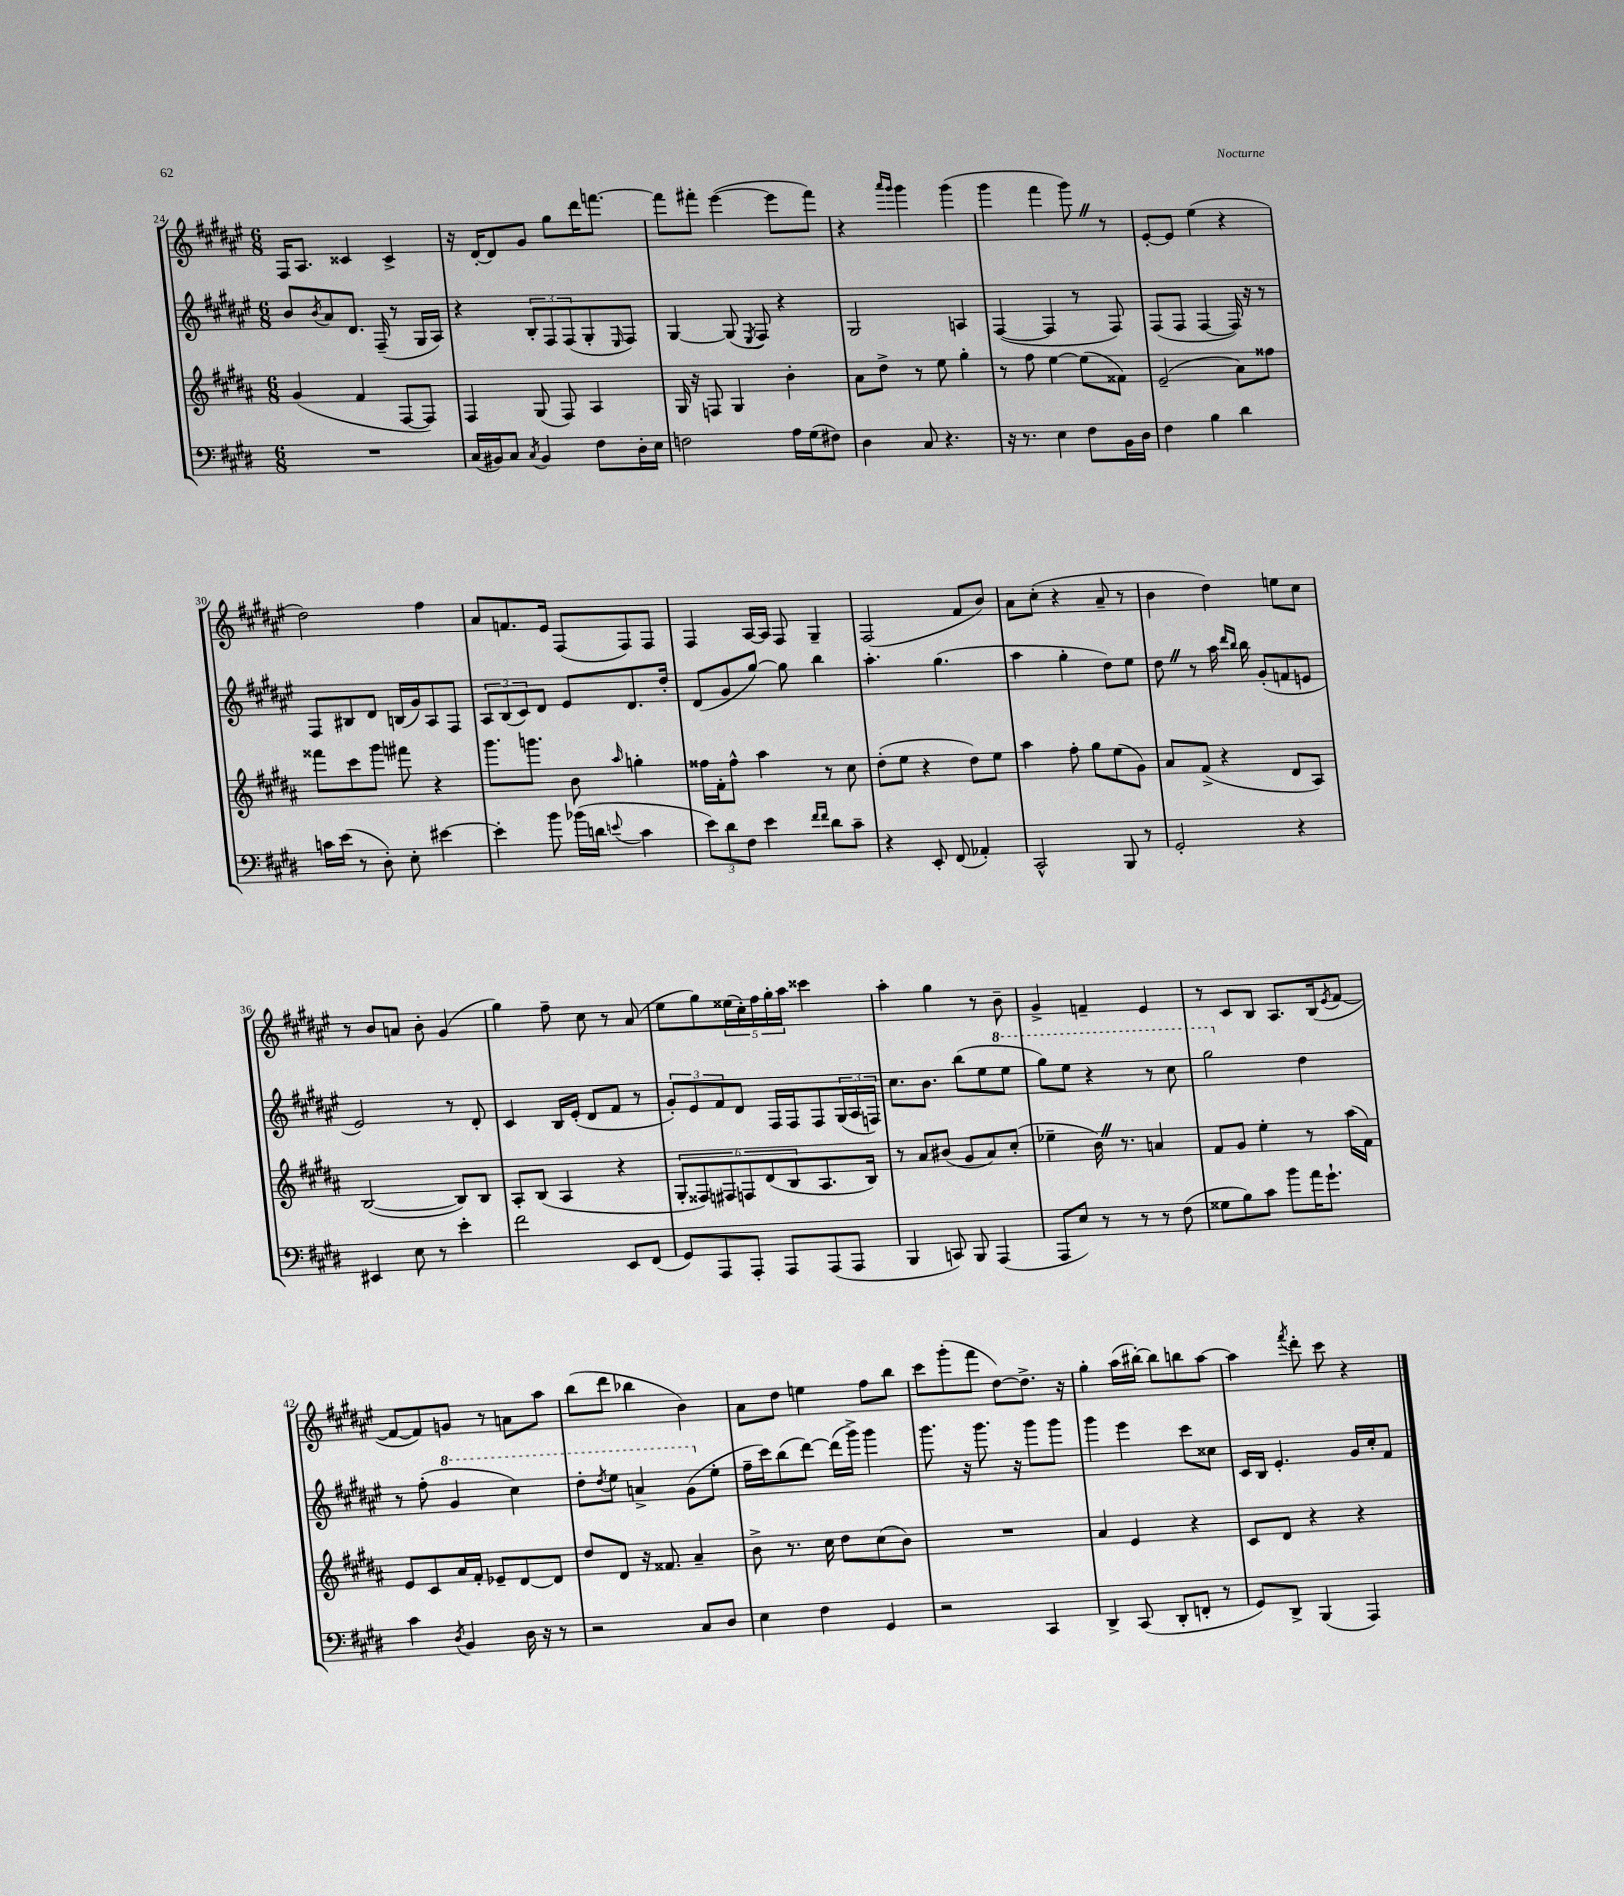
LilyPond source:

<<
\new StaffGroup <<
\new Staff = "s0" {
    \clef treble \key fis \major \numericTimeSignature \time 6/8
    fis16 ais8. cisis'4 cisis'4-> |
    r16 dis'16~-. dis'8 gis'8 gis''8 dis'''16 f'''8.~ |
    f'''8 fis'''8-. eis'''4~( eis'''8 fis'''8) |
    r4 \grace { ais'''16 gis'''16 } gis'''4 gis'''4( |
    gis'''4 fis'''4 gis'''8) \once \override BreathingSign.text = \markup { \musicglyph "scripts.caesura.straight" } \breathe r8 |
    eis'8~-. eis'8 eis''4( r4 |
    dis''2) fis''4 |
    ais'8 f'8. eis'16 fis8( fis8) fis8 |
    fis4 ais16~ ais16 fis8 gis4-- |
    fis2( fis'8 b'8) |
    ais'8 cis''8-.( r4 ais'8-- r8 |
    b'4 dis''4) e''8 cis''8 |
    r8 b'8 a'8 b'8-. gis'4( |
    gis''4) fis''8-- cis''8 r8 ais'8( |
    eis''8 gis''8) \tuplet 5/4 { eisis''16( cis''16-.) fis''16 gis''16-. ais''16 } cisis'''4 |
    ais''4-. gis''4 r8 b'8-- |
    gis'4-> f'4-- eis'4 |
    r8 cis'8 b8 ais8. b16( \acciaccatura { eis'8 } fis'8~ |
    fis'8~ fis'8) g'8 r8 a'8 ais''8 |
    b''8( dis'''8 bes''4 b'4) |
    ais'8 dis''8 e''4 fis''8 b''8 |
    cis'''8 gis'''8-.( fis'''8 dis''8~) dis''8.-> r16 |
    gis''4-. ais''16( bis''16~-.) bis''8 b''8 ais''8~ |
    ais''4 \acciaccatura { fis'''8 } dis'''8-. cis'''8 r4 \bar "|." |
}
\new Staff = "s1" {
    \clef treble \key fis \major \numericTimeSignature \time 6/8
    b'8 \acciaccatura { b'8 } ais'8 dis'8. fis16--( r8 gis16 ais16) |
    r4 \tuplet 3/2 { b8-. fis8 fis8( } gis8-. \grace { eis16 } fis8) |
    gis4~ gis8( \acciaccatura { eis8 } fis8) r4 |
    gis2 a4 |
    fis4~( fis4 r8 fis8) |
    fis8( fis8 fis4~ fis16) r16 r8 |
    fis8 bis8 dis'8 b16( gis'16) ais8 fis8 |
    \tuplet 3/2 { ais8 b8( cis'8) } dis'8 eis'8 dis'8. dis''16-. |
    dis'8( gis'8 gis''8~) gis''8 b''4 |
    ais''4.-. gis''4.( |
    ais''4 gis''4-. dis''8) eis''8 |
    dis''8 \once \override BreathingSign.text = \markup { \musicglyph "scripts.caesura.straight" } \breathe r8 ais''16 \grace { dis'''16 b''16 } b''16 gis'8-.( f'8 e'8 |
    eis'2) r8 dis'8-. |
    cis'4 b16 eis'16-.( dis'8 fis'8 r8 |
    \tuplet 3/2 { gis'8-.) eis'8 fis'8 } dis'8 fis16 fis16 fis8 \tuplet 3/2 { gis16( ais16 f16) } |
    cis''8. b'8. b''8( eis''8 \ottava #1 eis'''8 |
    gis'''8) eis'''8 r4 r8 cis'''8 |
    gis'''2 \ottava #0 dis''4 |
    r8 fis''8-.( \ottava #1 gis''4 cis'''4) |
    dis'''8-. \acciaccatura { dis'''8 } eis'''8 a''4-> gis''8( \ottava #0 eis''8-. |
    fis''16-- cis'''16) b''8( dis'''8~) dis'''16( gis'''16->) gis'''4 |
    gis'''8. r16 gis'''8. r16 gis'''8 gis'''8 |
    gis'''4 eis'''4 cis'''8 cisis''8 |
    cis'16 b16 eis'4.-. gis'16 cis''16-. fis'8 \bar "|." |
}
\new Staff = "s2" {
    \clef treble \key b \major \numericTimeSignature \time 6/8
    gis'4( fis'4 fis8~ fis8) |
    fis4 gis8( fis8) ais4 |
    gis16 r16 f8 gis4 b'4-. |
    ais'8 dis''8-> r8 e''8 gis''4-. |
    r8 fis''8 e''4~ e''8( fisis'8) |
    e'2--( ais'8) fisis''8 |
    fisis'''8 cis'''8 gis'''8 fis'''8 r4 |
    gis'''8. g'''8. b'8 \grace { ais''16 } g''4-. |
    fisis''16 fis'16-. fisis''8-^ ais''4 r8 cis''8 |
    dis''8-.( e''8 r4 dis''8) e''8 |
    ais''4 fis''8-. gis''8 e''8( gis'8) |
    ais'8 fis'8->( r4 dis'8 ais8) |
    b2~( b8) b8 |
    ais8-. b8( ais4 r4 |
    \tuplet 6/4 { gis8-. fisis8) fis8 f8 dis'8( b8 } ais8. b16) |
    r8 ais'8 bis'8( gis'8 ais'8) cis''8-.( |
    ees''4-- b'16) \once \override BreathingSign.text = \markup { \musicglyph "scripts.caesura.straight" } \breathe r8. a'4 |
    fis'8 gis'8 e''4-. r8 ais''16( fis'16) |
    e'8 cis'8 ais'16 fis'16-. ees'8-- dis'8~ dis'8 |
    dis''8 dis'8 r16 fisis'8. ais'4-- |
    b'8-> r8. cis''16 dis''8 cis''8( b'8) |
    R2. |
    ais'4 e'4 r4 |
    cis'8 dis'8 r4 r4 \bar "|." |
}
\new Staff = "s3" {
    \clef bass \key e \major \numericTimeSignature \time 6/8
    R2. |
    cis16( bis,16) cis8 \acciaccatura { cis8 } bis,4 fis8 dis16-. e16 |
    f2 a16 gis16( fis8) |
    dis4 cis8 r4. |
    r16 r8. e4 fis8 b,16 dis16 |
    fis4 b4 dis'4 |
    c'16 e'16( r8 dis8-.) e8-. eis'4~ |
    eis'4-. b'8 bes'16( d'16 \appoggiatura { e'8 } cis'4 |
    \tuplet 3/2 { e'8) dis'8 fis8 } e'4 \grace { fis'16 fis'16 } dis'8 cis'8-- |
    r4 e,8-. fis,8( aes,4-.) |
    cis,2-^ b,,8 r8 |
    gis,2-. r4 |
    eis,4 e8 r8 e'4-. |
    fis'2 e,8 fis,8( |
    gis,8) a,,8 a,,8-. a,,8 a,,8( a,,8 |
    b,,4 c,8) b,,8 a,,4( |
    a,,8 e8) r8 r8 r8 fis8( |
    gisis8 b8) cis'8 b'8 a'16 gis'8.-! |
    cis'4 \acciaccatura { dis8 } b,4 dis16 r16 r8 |
    r2 cis8 dis8 |
    e4 fis4 gis,4 |
    r2 cis,4 |
    dis,4-> cis,8( dis,8-. f,8-. r8 |
    gis,8) dis,8-> b,,4( a,,4) \bar "|." |
}
>>
>>
\layout { \context { \Score currentBarNumber = #24 } }
